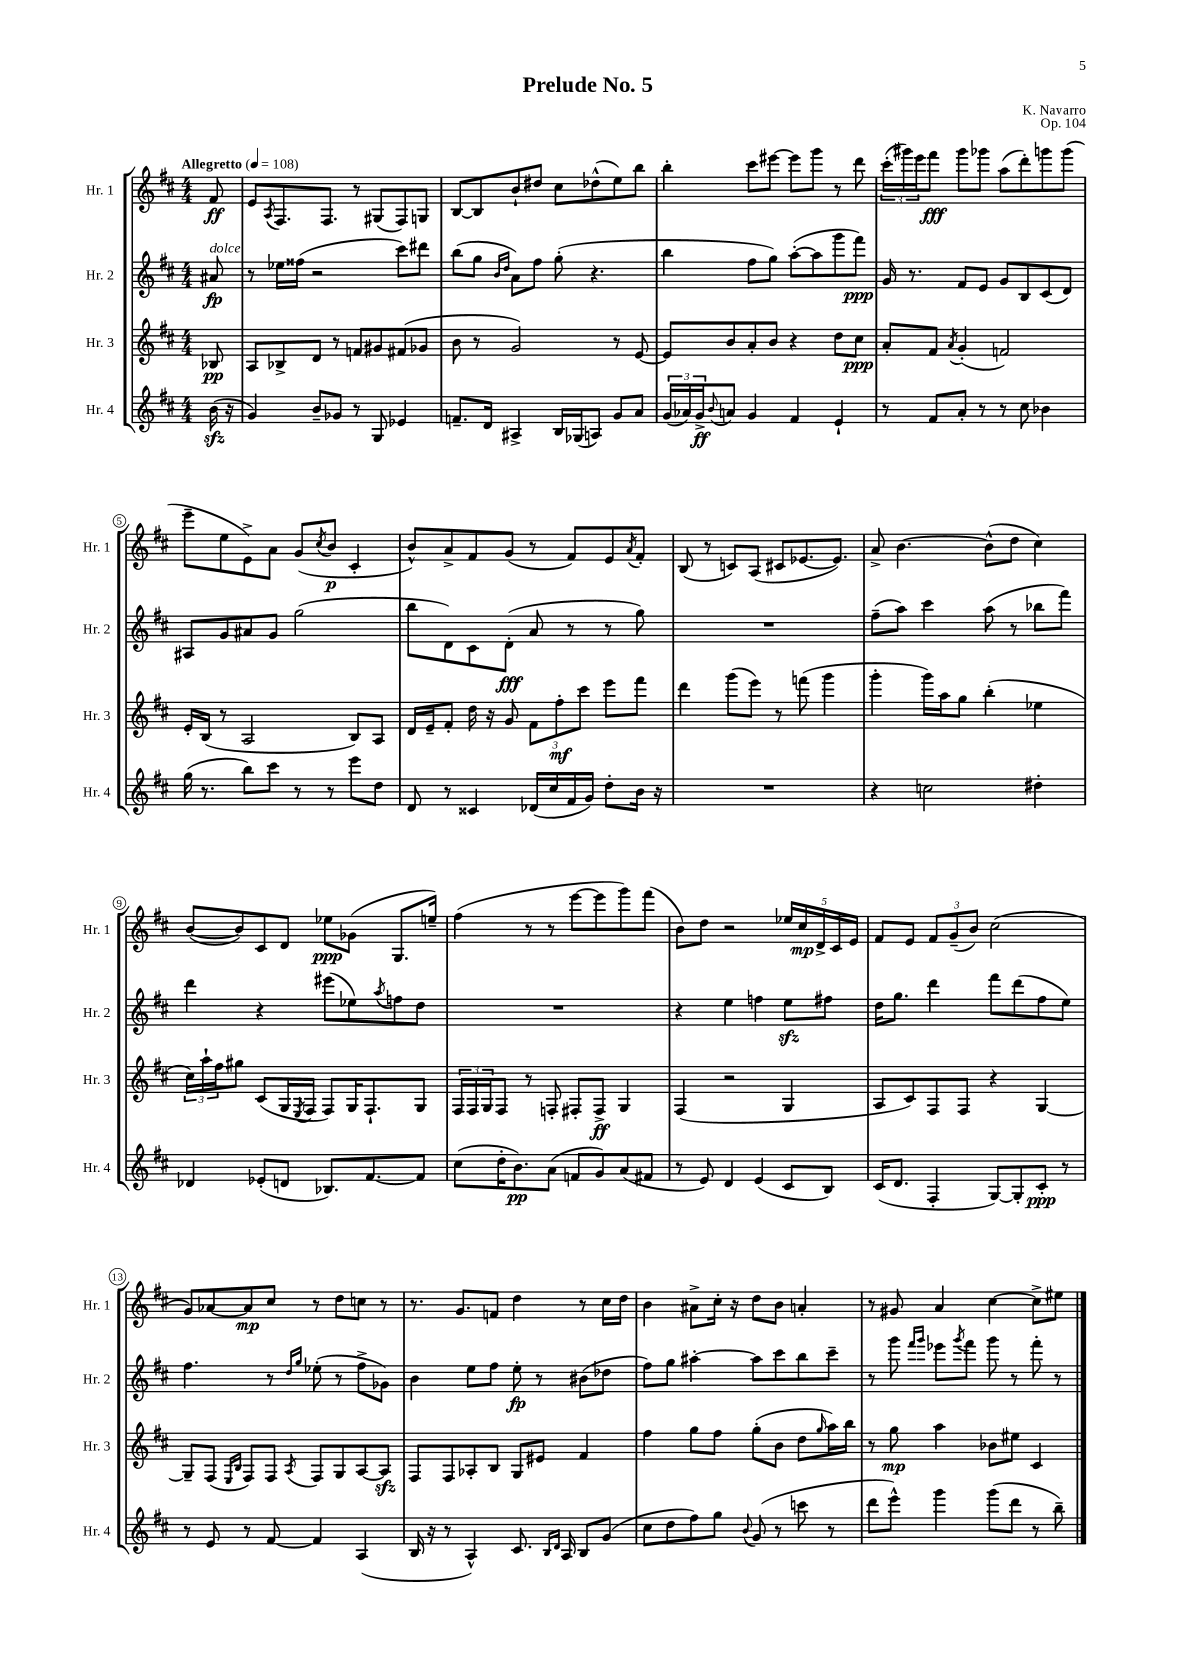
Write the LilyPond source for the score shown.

\header { title = "Prelude No. 5" composer = "K. Navarro" opus = "Op. 104" }
<<
\new StaffGroup <<
\new Staff = "s0" \with { instrumentName = "Hr. 1" shortInstrumentName = "Hr. 1" } {
    \clef treble \key d \major \numericTimeSignature \time 4/4 \partial 8 \tempo "Allegretto" 4 = 108
    fis'8\ff |
    e'8 \acciaccatura { a8 } fis8. fis8. r8 gis8( fis8) g8 |
    b8~ b8 b'8-! dis''8 cis''8 des''8-^( e''8) b''8 |
    b''4-. cis'''8 eis'''8~ eis'''8 g'''8 r8 d'''8 |
    \tuplet 3/2 { cis'''16-.( gis'''16) e'''16 } fis'''8\fff gis'''8 ges'''8 a''8( d'''8-.) g'''8 g'''8( |
    e'''8-- e''8 e'8->) a'8 g'8( \acciaccatura { cis''8 } b'8\p cis'4-. |
    b'8-^) a'8-> fis'8 g'8( r8 fis'8) e'8 \acciaccatura { a'8 } fis'8-. |
    b8( r8 c'8) a8( cis'8 ees'8.~ ees'8.) |
    a'8-> b'4.~ b'8-^( d''8 cis''4) |
    b'8~( b'8) cis'8 d'8 ees''8\ppp ges'8( g8. e''16--) |
    fis''4( r8 r8 e'''8~ e'''8 g'''8) fis'''8( |
    b'8) d''8 r2 \tuplet 5/4 { ees''16 cis''16\mp d'16-> cis'16 e'16 } |
    fis'8 e'8 \tuplet 3/2 { fis'8 g'8--( b'8) } cis''2( |
    g'8) aes'8~ aes'8\mp cis''8 r8 d''8 c''8 r8 |
    r8. g'8. f'8 d''4 r8 cis''16 d''16 |
    b'4 ais'8-> cis''16-. r16 d''8 b'8 a'4-. |
    r8 gis'8 a'4 cis''4~ cis''8-> eis''8 \bar "|." |
}
\new Staff = "s1" \with { instrumentName = "Hr. 2" shortInstrumentName = "Hr. 2" } {
    \clef treble \key d \major \numericTimeSignature \time 4/4 \partial 8
    ais'8\fp^\markup { \italic "dolce" } |
    r8 ees''16 fisis''16( r2 cis'''8) dis'''8 |
    b''8( g''8 \grace { b'16 d''16 } a'8) fis''8 g''8-.( r4. |
    b''4 fis''8 g''8) a''8~-.( a''8 g'''8 fis'''8\ppp) |
    g'16 r8. fis'8 e'8 g'8 b8 cis'8( d'8) |
    ais8 g'8 ais'8 g'8 g''2( |
    b''8 d'8) cis'8 d'8-.\fff( a'8 r8 r8 g''8) |
    R1 |
    fis''8--( a''8) cis'''4 a''8( r8 bes''8 fis'''8) |
    d'''4 r4 eis'''8( ees''8) \acciaccatura { a''8 } f''8 d''8 |
    R1 |
    r4 e''4 f''4 e''8\sfz fis''8 |
    d''16 g''8. d'''4 fis'''8 d'''8( fis''8 e''8) |
    fis''4. r8 \grace { d''16 g''16 } ees''8-.( r8 fis''8-> ges'8) |
    b'4 e''8 fis''8 e''8-.\fp r8 bis'8( des''8 |
    fis''8) g''8 ais''4~-. ais''8 cis'''8 b''8 cis'''8-- |
    r8 g'''8 \grace { fis'''16 g'''16 } ees'''8 \acciaccatura { g'''8 } fis'''8 g'''8 r8 fis'''8-. r8 \bar "|." |
}
\new Staff = "s2" \with { instrumentName = "Hr. 3" shortInstrumentName = "Hr. 3" } {
    \clef treble \key d \major \numericTimeSignature \time 4/4 \partial 8
    bes8\pp |
    a8 bes8-> d'8 r8 f'8 gis'8 fis'8( ges'8 |
    b'8 r8 g'2) r8 e'8~ |
    e'8 b'8 a'8-. b'8 r4 d''8 cis''8\ppp |
    a'8-. fis'8 \acciaccatura { a'8 } g'4-.( f'2) |
    e'16-. b16( r8 a2 b8) a8 |
    d'16 e'16-- fis'8-. d''16 r16 g'8 \tuplet 3/2 { fis'8 fis''8-.\mf cis'''8 } e'''8 fis'''8 |
    d'''4 g'''8( e'''8) r8 f'''8( g'''4 |
    g'''4-. g'''16) a''16 g''8 b''4-.( ees''4 |
    \tuplet 3/2 { cis''16) a''16-! fis''16 } gis''8 cis'8( g16 \acciaccatura { e8 } fis16 fis8) g16 fis8.-! g8 |
    \tuplet 3/2 { fis16 fis16 g16 } fis8 r8 f8-. fis8-. fis8->\ff g4 |
    fis4( r2 g4 |
    a8 cis'8) fis8 fis8 r4 g4~ |
    g8-- fis8( \grace { e16 b16 } fis8) fis8 \acciaccatura { a8 } fis8 g8 a8~ a8\sfz |
    fis8 fis8 aes8-. b8 g8 eis'8 fis'4 |
    fis''4 g''8 fis''8 g''8-.( b'8 d''8 \grace { g''16 } a''16) b''16 |
    r8 g''8\mp a''4 bes'8 eis''8 cis'4 \bar "|." |
}
\new Staff = "s3" \with { instrumentName = "Hr. 4" shortInstrumentName = "Hr. 4" } {
    \clef treble \key d \major \numericTimeSignature \time 4/4 \partial 8
    b'16\sfz( r16 |
    g'4) b'8-- ges'8 r8 g8 ees'4 |
    f'8.-- d'16 ais4-> b16 ges16( a8) g'8 a'8 |
    \tuplet 3/2 { g'16( aes'16) g'16->\ff } \appoggiatura { b'8 } a'8 g'4 fis'4 e'4-! |
    r8 fis'8 a'8-. r8 r8 cis''8 bes'4 |
    g''16( r8. b''8) cis'''8 r8 r8 e'''8 d''8 |
    d'8 r8 cisis'4 des'16( cis''16 fis'16 g'16) d''8-. b'16 r16 |
    R1 |
    r4 c''2 dis''4-. |
    des'4 ees'8-.( d'8 bes8.) fis'8.~ fis'8 |
    cis''8( d''16-. b'8.\pp) a'8( f'8 g'8) a'8( fis'8 |
    r8 e'8) d'4 e'4( cis'8 b8) |
    cis'16( d'8. fis4-. g8~) g8-. cis'8-.\ppp r8 |
    r8 e'8 r8 fis'8~ fis'4 a4( |
    b16 r16 r8 a4-^) cis'8. \grace { b16 d'16 } a16 b8 g'8( |
    cis''8 d''8 fis''8) g''8 \appoggiatura { b'8 } g'8( r8 c'''8 r8 |
    d'''8 e'''8-^) g'''4 g'''8( d'''8 r8 b''8--) \bar "|." |
}
>>
>>
\layout { \context { \Score \override BarNumber.stencil = #(make-stencil-circler 0.1 0.3 ly:text-interface::print) } }
